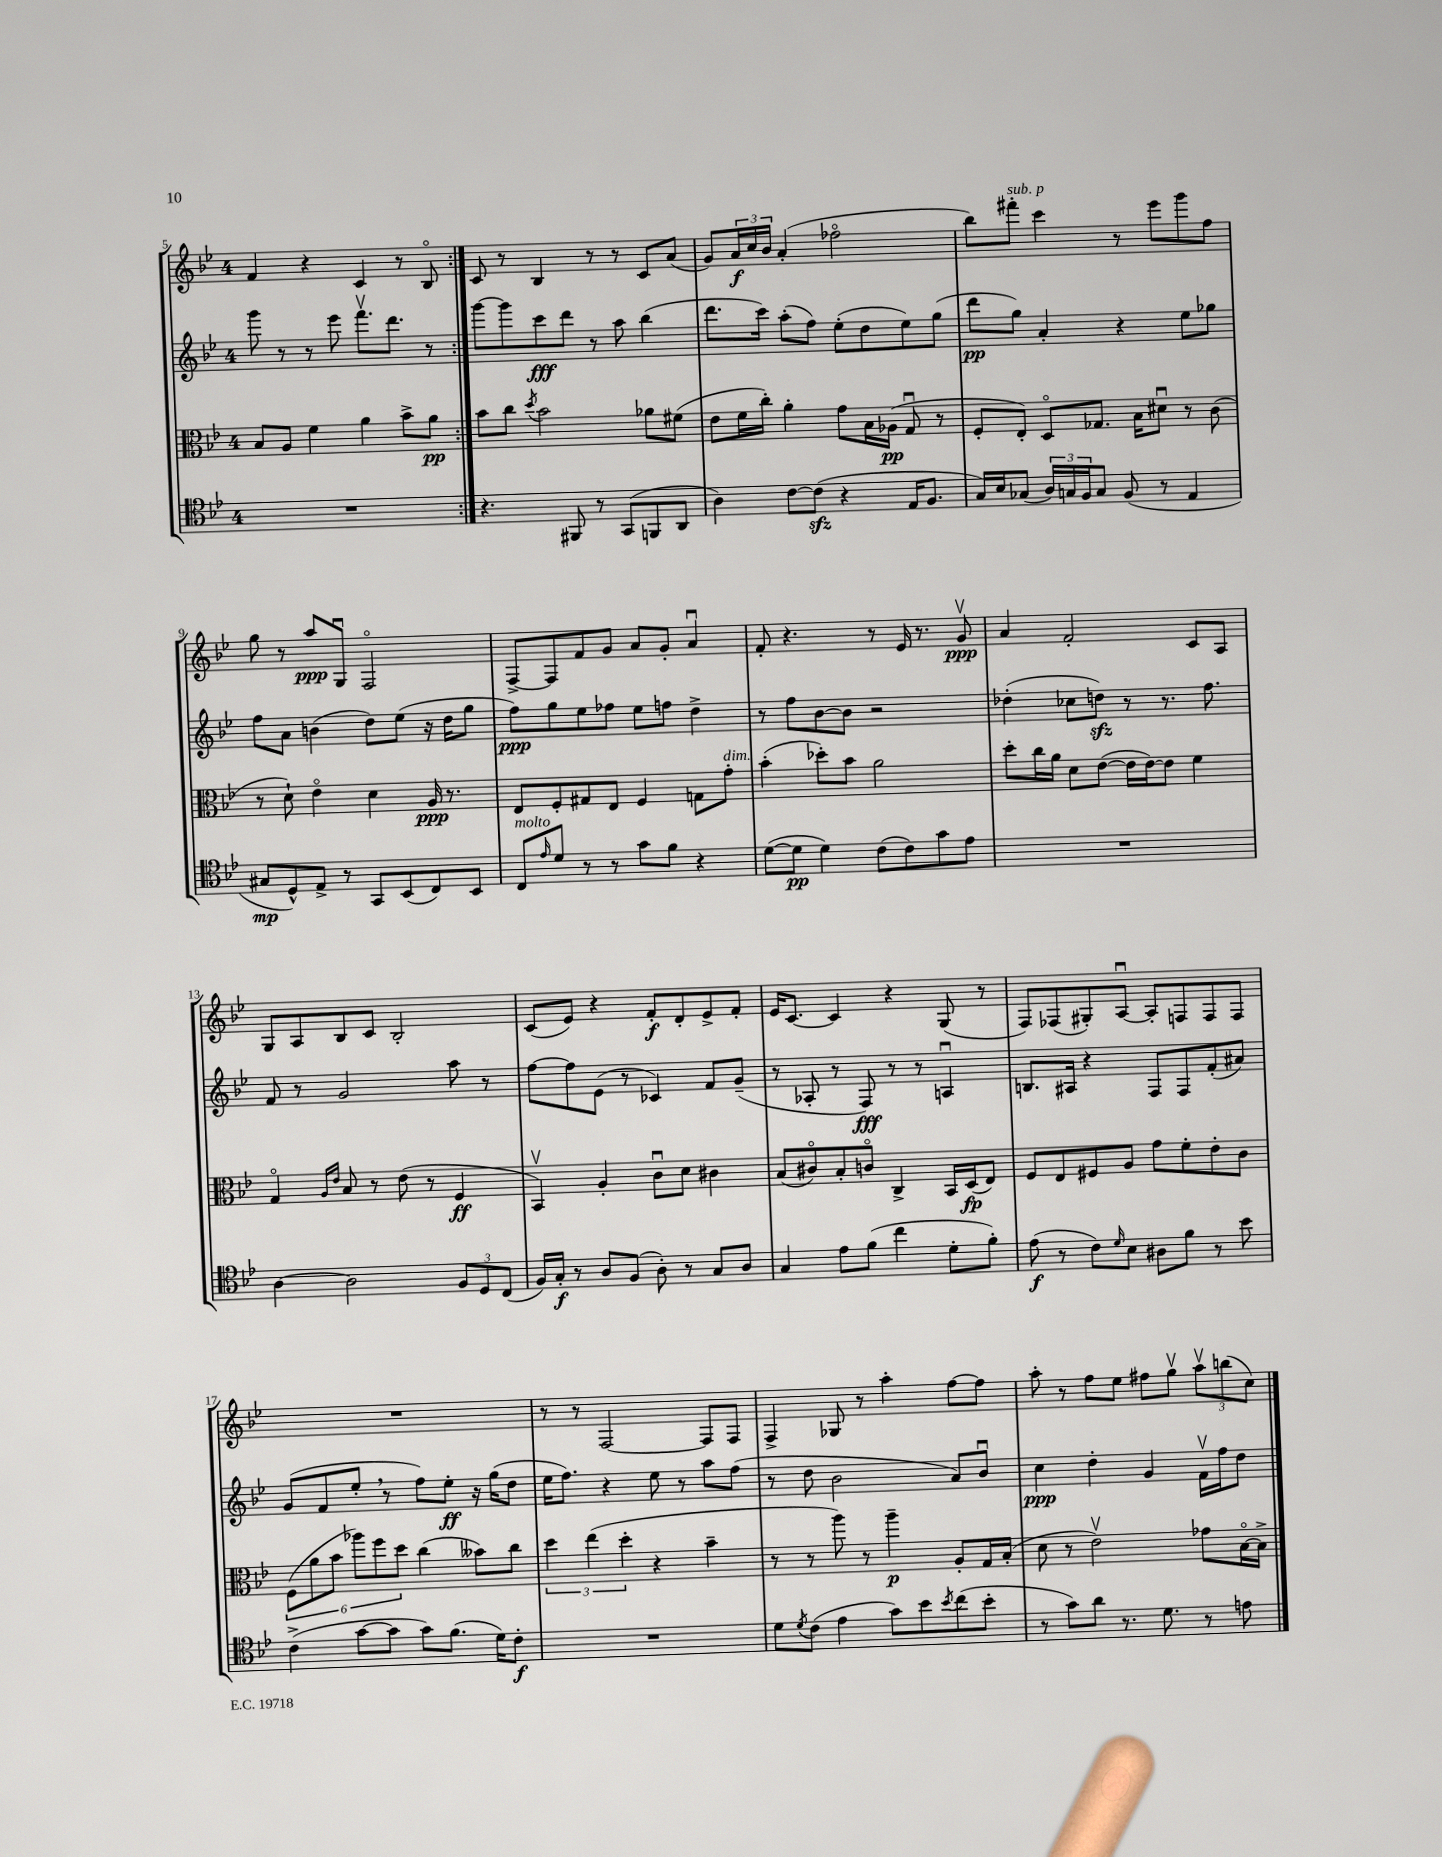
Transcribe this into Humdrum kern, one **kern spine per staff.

**kern	**kern	**kern	**kern
*staff4	*staff3	*staff2	*staff1
*clefC4	*clefC3	*clefG2	*clefG2
*k[b-e-]	*k[b-e-]	*k[b-e-]	*k[b-e-]
*M4/4	*M4/4	*M4/4	*M4/4
1r	8B-	8ggg	4f
.	8A	8r	.
.	4f	8r	4r
.	.	8eee-	.
.	4a	8.fffv	4c
.	.	8.ddd	.
.	8b-^	.	8r
.	8a	8r	8B-o
=:|!	=:|!	=:|!	=:|!
4.r	8b-	[8ggg	8c
.	8cc	8ggg]	8r
.	8qdd	.	.
.	2b-	8ccc	4B-
8FF#	.	8ddd	.
8r	.	8r	8r
(8GG	.	8aa	8r
8FF	8a-	(4bb-	8c
8AA	(8f#	.	(8a
=	=	=	=
4A)	8e-	8.ddd	8g)
.	16f	.	24a
.	.	.	24cc
.	16cc')	16ccc)	.
.	.	.	24b-
[8c	4a'	(8aa'	(4a'
(8c]	.	8ff)	.
4r	8g	(8ee-'	2ff-o
.	16B-	8dd	.
.	(16A-	.	.
16E-	8Gu	8ee-)	.
8.F	.	.	.
.	8r	(8gg	.
=	=	=	=
16G)	8F'	8ddd	8bb-)
16B-	.	.	.
(8G-	8E-')	8gg)	8fff#'
24A)	8Do	4a'	4ccc
24G	.	.	.
24F	.	.	.
8G	8.G-	.	.
(8F	.	4r	8r
.	16B-	.	.
8r	8d#u	.	8eee-
4E-	8r	8ee-	8ggg
.	(8c	8gg-	8ff
=	=	=	=
8G#	8r	8ff	8gg
8D^^)	8d`)	8a	8r
8E-^	4e-o	(4b	8aa
8r	.	.	8Gu
8GG	4d	8dd)	2Fo
(8BB-	.	(8ee-	.
8C)	16A	16r	.
.	8.r	16dd	.
8BB-	.	8gg	.
=	=	=	=
8C	8E-	8ff)	[8F^
16qqe-	.	.	.
8d	8F'	8gg	8F]
8r	8G#	8ee-	8f
8r	8E-	8ff-	8g
8g	4F	8ee-	8a
8f	.	8ff	8g'
4r	8G	4dd^	4au
.	8g'	.	.
=	=	=	=
([8d	(4b-'	8r	8f'
8d]	.	8ff	4.r
4d)	8dd-')	[8b-	.
.	8b-	8b-]	.
(8c	2a	2r	8r
8c)	.	.	16e-
.	.	.	8.r
8g	.	.	.
8e-	.	.	8gv
=	=	=	=
1r	8dd'	(4dd-'	4a
.	16cc	.	.
.	16a	.	.
.	8d	8cc-	2f'
.	([8e-	8dd)	.
.	16e-]	8r	.
.	[16e-)	.	.
.	8e-]	8.r	.
.	4f	.	8c
.	.	8.ff	.
.	.	.	8A
=	=	=	=
[4A	4Go	8f	8G
.	.	8r	8A
.	16qqA	.	.
.	16qqe-	.	.
2A]	8B-	2g	8B-
.	8r	.	8c
.	(8e-	.	2B-'
.	8r	.	.
12F	4F	8aa	.
12D	.	.	.
.	.	8r	.
(12C	.	.	.
=	=	=	=
16F)	4BB-v)	[8ff	(8c
16G'	.	.	.
8r	.	8ff]	8e-)
8A	4A'	(8e-	4r
(8F	.	8r	.
8A')	8cu	4c-)	8f'
8r	8d	.	8d'
8G	4c#	8f	8e-^
8A	.	(8g~	8f'
=	=	=	=
4G	(8B-	8r	16e-
.	.	.	[8.c
.	8c#o)	8A-'	.
8e-	8B-'	8r	4c]
(8f	8co	8F)	.
4cc	4C^	8r	4r
.	.	8r	.
8d'	16BB-	4Au	(8G
.	(16D	.	.
8f')	8E-)	.	8r
=	=	=	=
(8e-	8F	8.B	8F)
8r	8E-	.	(8F-
.	.	16A#	.
8c)	8F#	4r	8G#')
16qqd	.	.	.
8B-	8A	.	[8Au
8A#	8g	8F	8A']
8f	8f'	8F	8F
8r	8e-'	(8f'	8F
8b-	8c	8a#)	8F
=	=	=	=
(4c^	(12F	(8g	1r
.	12a	.	.
.	.	8f	.
.	12b-	.	.
[8g	12aa-)	8ee-'	.
.	12ff	.	.
8g]	.	8r	.
.	12dd	.	.
8g)	(4cc	8ff)	.
(8.f	.	8ee-'	.
.	8b--)	16r	.
16d)	.	(16gg	.
8c'	8cc	8dd	.
=	=	=	=
1r	6dd	16ee-	8r
.	.	8.ff)	.
.	.	.	8r
.	(6ee-	.	.
.	.	4r	[2F
.	6dd'	.	.
.	4r	8ee-	.
.	.	8r	.
.	4b-~	8aa	8F]
.	.	(8ff	8F
=	=	=	=
8d	8r	8r	4F^
8qd	.	.	.
(8c	8r	8dd	.
4e-	8aa)	2b-	8G-
.	8r	.	8r
8g)	4aa~	.	4aa'
8b-	.	.	.
8qb-	.	.	.
(8cc	8A'	8a)	[8ff
8b-'	16G	8b-u	8ff]
.	(16B-'	.	.
=	=	=	=
8r	8d	4cc	8aa'
8g)	8r	.	8r
8a	2e-v)	4dd'	8ff
8.r	.	.	8ee-
.	.	4g	8ff#
8.d	.	.	.
.	.	.	8ggv
8r	8g-	16fv	12aav
.	.	16ff	.
.	.	.	(12bb
8e	[16B-o	8dd	.
.	.	.	12cc)
.	16B-^]	.	.
==	==	==	==
*-	*-	*-	*-
